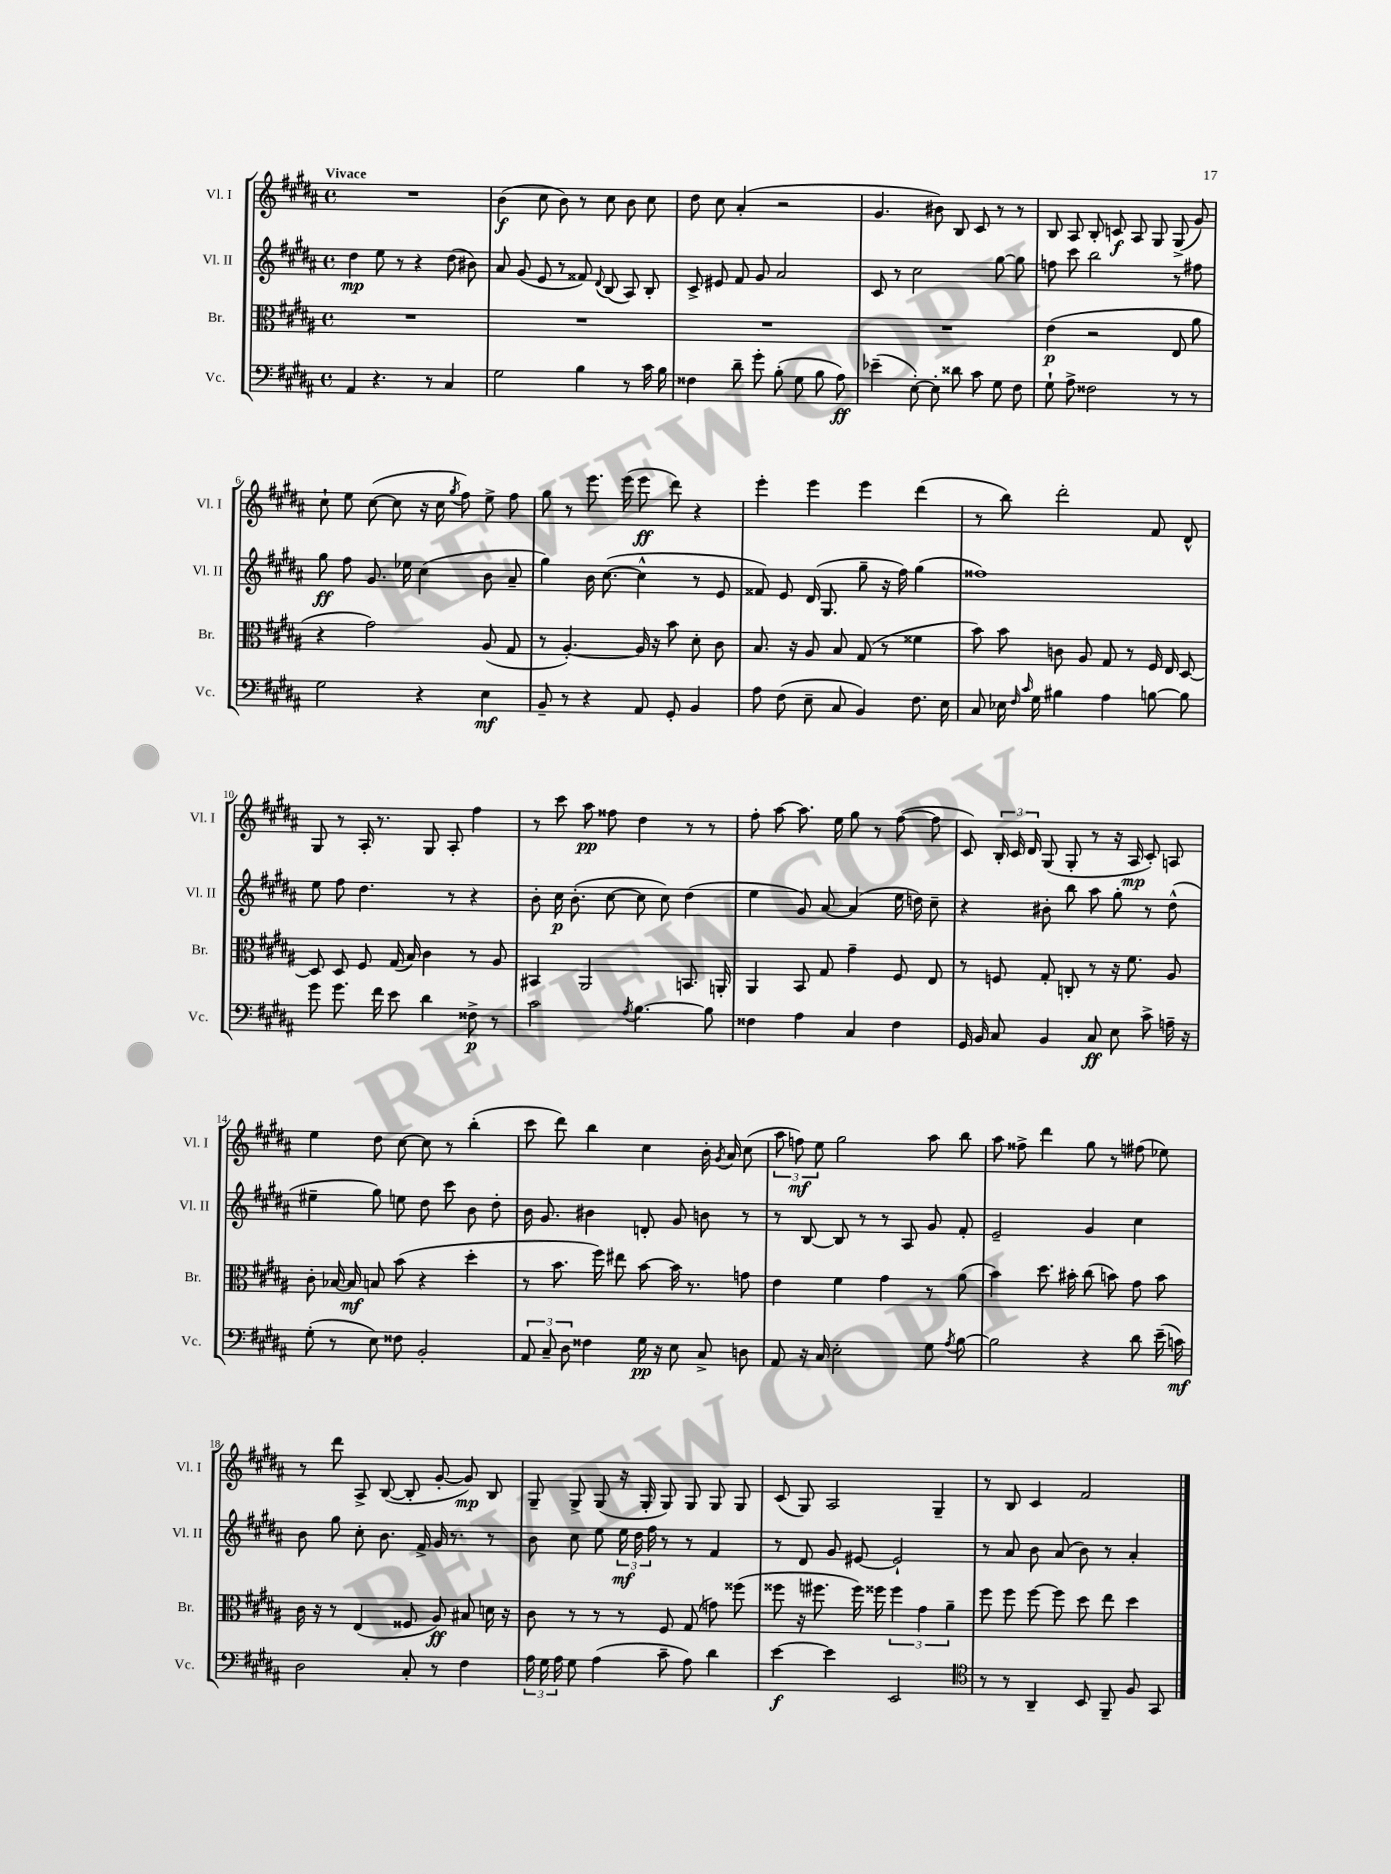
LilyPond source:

<<
\new StaffGroup <<
\new Staff = "s0" \with { instrumentName = "Vl. I" shortInstrumentName = "Vl. I" } {
    \clef treble \key b \major \defaultTimeSignature \time 4/4 \tempo "Vivace"
    \autoBeamOff R1 |
    b'4\f( cis''8 b'8) r8 cis''8 b'8 cis''8 |
    dis''8 cis''8 ais'4-.( r2 |
    gis'4. bis'8) b8 cis'8 r8 r8 |
    b8 ais8 b8-. c'8\f ais8 gis8 gis8->( gis'8) |
    cis''8-! e''8 cis''8~( cis''8 r16 cis''16 \acciaccatura { gis''8 } fis''8) e''8-> fis''8 |
    gis''8 r8 e'''8. e'''16( e'''8\ff dis'''8) r4 |
    e'''4-. e'''4 e'''4 dis'''4( |
    r8 b''8) dis'''2-. fis'8 dis'8-^ |
    gis8 r8 ais16-. r8. gis8 ais8-. fis''4 |
    r8 cis'''8 ais''8\pp fisis''8 dis''4 r8 r8 |
    fis''8-. ais''8~ ais''8. e''16 gis''8 r8 fis''8~( fis''8 |
    cis'8) \tuplet 3/2 { b16-. cis'16 dis'16 } gis8( gis8-. r8 r16 ais16\mp cis'8-.) a8 |
    e''4 dis''8 cis''8~ cis''8 r8 b''4-.( |
    cis'''8 dis'''8) b''4 cis''4 b'16-. \acciaccatura { gis'8 } ais'16 cis''8( |
    \tuplet 3/2 { ais''8 f''8\mf) e''8 } gis''2 ais''8 b''8 |
    ais''8 fisis''8-> dis'''4 gis''8 r8 fis''8( ees''8) |
    r8 dis'''8 ais8-> b8~( b8-. gis'8~-. gis'8\mp) b8 |
    gis8-- gis8-> gis8( r16 gis16-. gis8) gis8 gis8 gis8 |
    cis'8( gis8) ais2 gis4-- |
    r8 b8 cis'4 fis'2 \bar "|." |
}
\new Staff = "s1" \with { instrumentName = "Vl. II" shortInstrumentName = "Vl. II" } {
    \clef treble \key b \major \defaultTimeSignature \time 4/4
    \autoBeamOff dis''4\mp e''8 r8 r4 dis''8( bis'8) |
    ais'8 gis'8( e'8 r8 fisis'8) \appoggiatura { dis'8 } b8( ais8) b8-. |
    cis'8-> eis'8 fis'8 gis'8 ais'2 |
    cis'8 r8 cis''2 gis''8~ gis''8 |
    f''8 cis'''8 b''2 r8 fis''8 |
    gis''8\ff fis''8 gis'8. ees''16 cis''4( b'8 ais'8-- |
    gis''4) b'16 cis''8.~( cis''4-^ r8 e'8 |
    fisis'8) e'8 dis'16( gis8. gis''8-- r16 fis''16) gis''4( |
    fisis''1) |
    e''8 fis''8 dis''4. r8 r4 |
    b'8-. cis''16\p b'8.-.( cis''8~ cis''8 cis''8) dis''4( |
    e''4 gis'8) ais'8~ ais'4( e''16 d''16) cis''8-- |
    r4 bis'8-. b''8 ais''8 gis''8-. r8 dis''8-^( |
    eis''4-- gis''8) e''8 dis''8 cis'''8 b'8 dis''8-. |
    b'16 gis'8. bis'4 d'8-. gis'8 b'8 r8 |
    r8 b8~ b8 r8 r8 ais8 gis'8 fis'8-. |
    e'2-- gis'4 cis''4 |
    b'8 gis''8 cis''8-. b'8. fis'16-> gis'16 r8. r8 |
    b'8 cis''8 e''8 \tuplet 3/2 { e''16\mf dis''16 fis''16 } r8 r8 fis'4 |
    r8 dis'8 gis'8 eis'8~ eis'2-! |
    r8 ais'8 b'8 ais'8( b'8) r8 ais'4-. \bar "|." |
}
\new Staff = "s2" \with { instrumentName = "Br." shortInstrumentName = "Br." } {
    \clef alto \key b \major \defaultTimeSignature \time 4/4
    \autoBeamOff R1 |
    R1 |
    R1 |
    R1 |
    e'4\p( r2 e8 ais'8 |
    r4 gis'2) ais8( gis8 |
    r8 ais4.~-.) ais16 r16 b'8 dis'8-. cis'8 |
    b8. r16 ais8 b8 gis8( r8 fisis'4 |
    b'8) b'8 c'8 ais8 gis8 r8 fis16 e16 dis8~ |
    dis8 dis8 fis8 gis16( b16) cis'4 r8 ais8 |
    bis,4 ais,2 b,8. a,16-. |
    ais,4 b,8 gis8 gis'4-- fis8 e8 |
    r8 f8 gis8-. c8-. r8 r16 fis'8. ais8 |
    cis'8-. bes16~ bes16\mf b8 b'8( r4 dis''4-. |
    r8 b'8. fis''16) eis''8 b'8~ b'16 r8. g'8 |
    e'4 fis'4 gis'4 r8 ais'8( |
    b'4) dis''8. bis'16-. cis''8( b'8) gis'8 b'8 |
    cis'16 r16 r8 e4( fisis8 ais8\ff) bis8 d'16 r16 |
    cis'8 r8 r8 r8 fis8 gis8( g'8) fisis''8( |
    fisis''8 r16 fis''8. fis''16) fisis''16 \tuplet 3/2 { fisis''4 gis'4 ais'4-- } |
    fis''8 fis''8 fis''8~ fis''8 dis''8 e''8 dis''4 \bar "|." |
}
\new Staff = "s3" \with { instrumentName = "Vc." shortInstrumentName = "Vc." } {
    \clef bass \key b \major \defaultTimeSignature \time 4/4
    \autoBeamOff ais,4 r4. r8 cis4 |
    gis2 b4 r8 cis'16 b16 |
    fisis4 dis'8-- gis'8-. b8-.( gis8 b8 ais8\ff) |
    ees'4--( e8~-.) e8-. disis'8 cis'8 gis8 fis8 |
    gis8-! ais8-> fisis2 r8 r8 |
    gis2 r4 e4\mf |
    b,8-- r8 r4 ais,8 gis,8-. b,4 |
    ais8 fis8( e8-- cis8 b,4) fis8. e16 |
    cis8 ees16 \grace { fis16 cis'16 } gis16 bis4 ais4 b8~ b8 |
    gis'8 gis'8. fis'16 e'8 dis'4 fisis8->\p r8 |
    cis'2 \acciaccatura { ais8 } b4.~ b8 |
    fisis4 ais4 cis4 fisis4 |
    gis,16 b,16 cis8 b,4 cis8\ff e8 cis'8-> a16-- r16 |
    gis8-.( r8 e8) fisis8 b,2-. |
    \tuplet 3/2 { ais,8 cis8-- dis8 } fisis4 gis16\pp r16 e8 cis8-> d8 |
    ais,8 r16 cis16 e2-. gis8 \acciaccatura { ais8 } b8~ |
    b2 r4 dis'8 e'16--( c'16\mf) |
    dis2 cis8-. r8 fis4 |
    \tuplet 3/2 { ais16 gis16 ais16 } gis8 ais4( cis'8-- ais8) dis'4 |
    e'4~\f e'4 e,2 |
    \clef tenor r8 r8 ais,4-- b,8 fis,8-- fis8 gis,8 \bar "|." |
}
>>
>>
